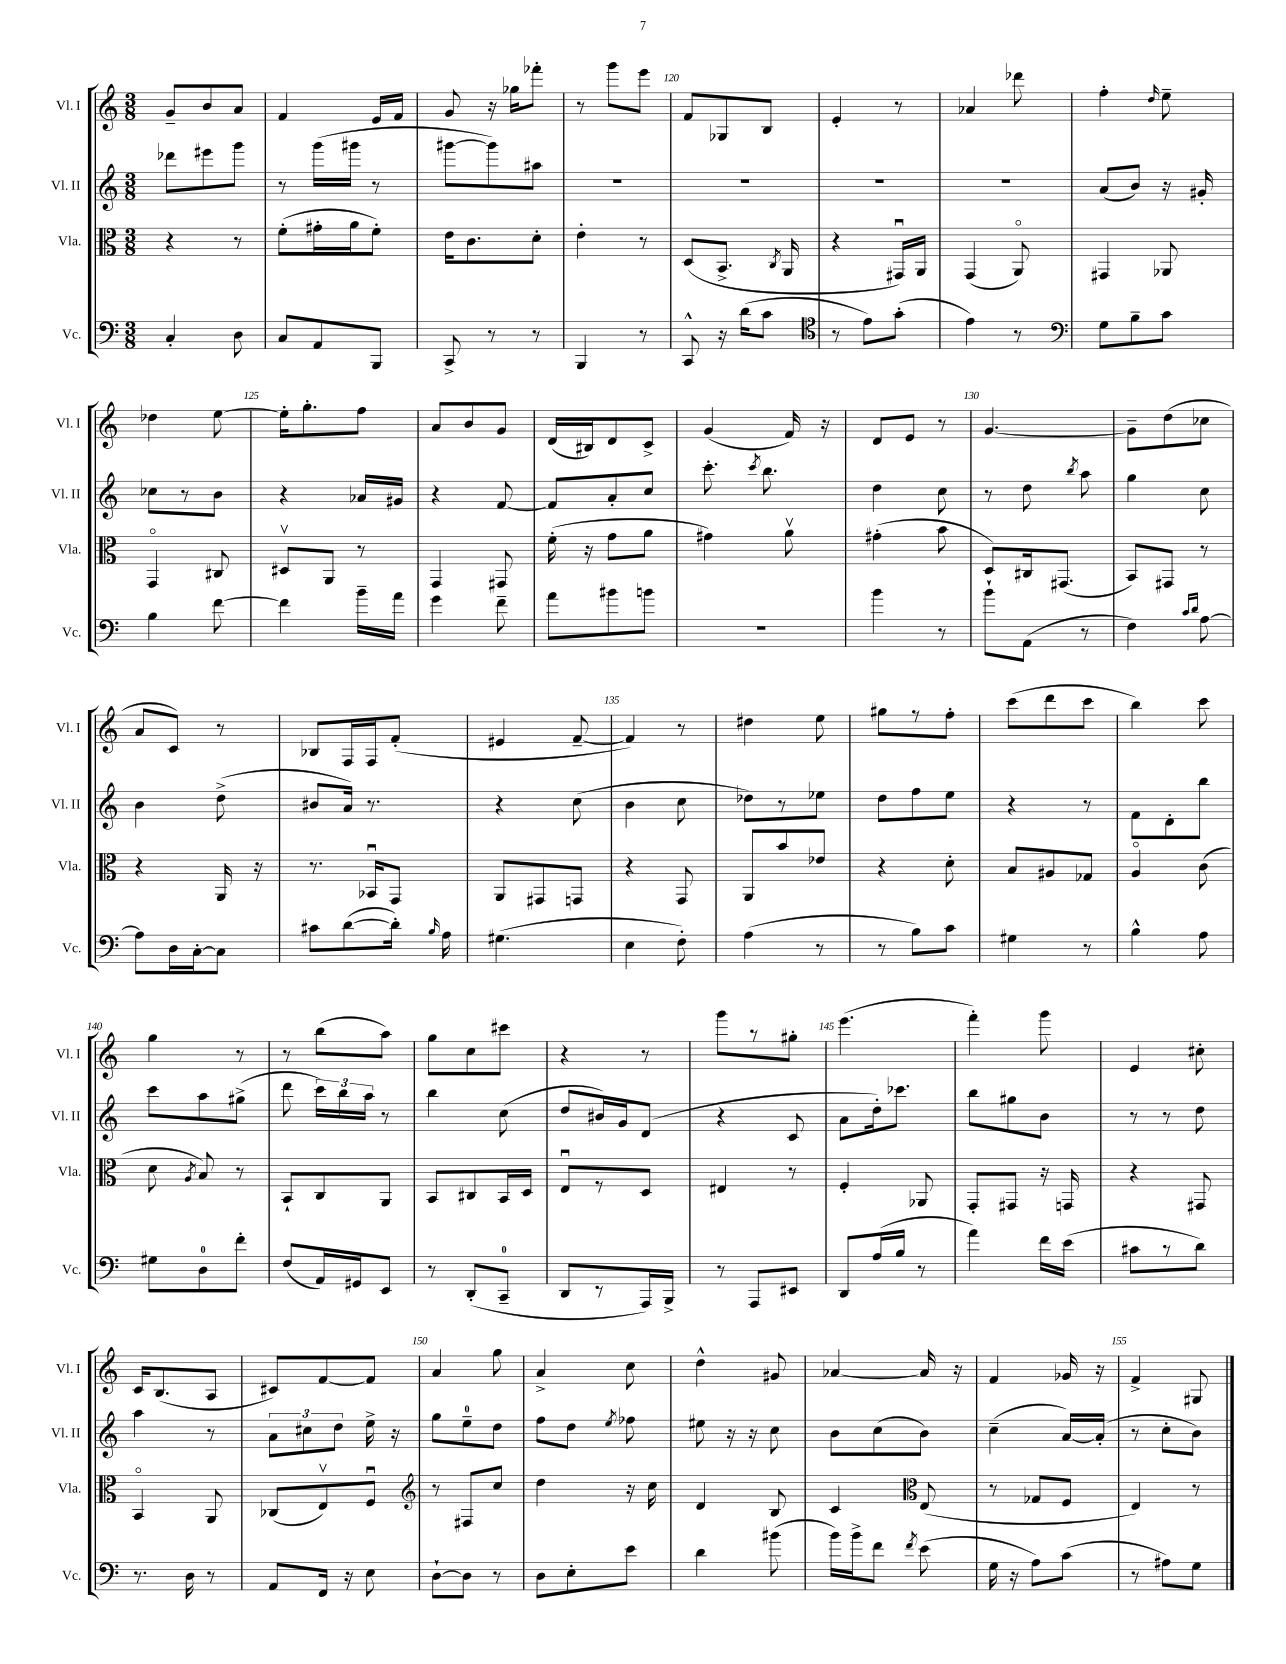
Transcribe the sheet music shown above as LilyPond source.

<<
\new StaffGroup <<
\new Staff = "s0" \with { instrumentName = "Vl. I" shortInstrumentName = "Vl. I" } {
    \clef treble \key c \major \numericTimeSignature \time 3/8
    \autoBeamOff g'8[-- b'8 a'8] |
    f'4 e'16[ f'16] |
    g'8 r16 ges''16[ fes'''8]-. |
    r8 g'''8[ e'''8] |
    f'8[ ges8 b8] |
    e'4-. r8 |
    aes'4 des'''8 |
    f''4-. \grace { d''16 } e''8-- |
    des''4 e''8~ |
    e''16[-. g''8.-. f''8] |
    a'8[ b'8 g'8] |
    d'16[( bis16) d'8 c'8]-> |
    g'4( f'16) r16 |
    d'8[ e'8] r8 |
    g'4.~ |
    g'8[-- d''8( ces''8] |
    a'8[ c'8]) r8 |
    bes8[ f16 f16 f'8]-.( |
    eis'4 f'8~-- |
    f'4) r8 |
    dis''4 e''8 |
    gis''8[ r8 f''8]-. |
    c'''8[( d'''8 c'''8] |
    b''4) c'''8 |
    g''4 r8 |
    r8 b''8[( a''8]) |
    g''8[ c''8 cis'''8] |
    r4 r8 |
    g'''8[ r8 gis''8]-. |
    e'''4.( |
    f'''4-.) g'''8 |
    e'4 cis''8-. |
    c'16[ b8.( a8] |
    cis'8[) f'8~ f'8] |
    a'4 g''8 |
    a'4-> c''8 |
    d''4-^ gis'8 |
    aes'4~ aes'16 r16 |
    f'4 ges'16 r16 |
    f'4-> gis8 \bar "|." |
}
\new Staff = "s1" \with { instrumentName = "Vl. II" shortInstrumentName = "Vl. II" } {
    \clef treble \key c \major \numericTimeSignature \time 3/8
    \autoBeamOff des'''8[ eis'''8 g'''8] |
    r8 g'''16[( gis'''16] r8 |
    gis'''8[~ gis'''8) ais''8] |
    R4. |
    R4. |
    R4. |
    R4. |
    a'8[( b'8]) r16 gis'16-. |
    ces''8[ r8 b'8] |
    r4 aes'16[ gis'16] |
    r4 f'8~ |
    f'8[ a'8-. c''8] |
    c'''8.-. \acciaccatura { c'''8 } b''8. |
    d''4 c''8 |
    r8 d''8 \acciaccatura { b''8 } a''8 |
    g''4 c''8 |
    b'4 d''8->( |
    bis'8[ a'16]) r8. |
    r4 c''8( |
    b'4 c''8 |
    des''8[) r8 ees''8] |
    d''8[ f''8 e''8] |
    r4 r8 |
    f'8[ d'8-. b''8] |
    c'''8[ a''8 gis''8]->( |
    d'''8 \tuplet 3/2 { c'''16[) b''16 a''16] } r8 |
    b''4 c''8( |
    d''8[ bis'16) g'16 d'8]( |
    r4 c'8 |
    a'8[ d''16-.) ces'''8.] |
    b''8[ gis''8 b'8] |
    r8 r8 d''8 |
    a''4 r8 |
    \tuplet 3/2 { a'8[ cis''8 d''8] } e''16-> r16 |
    g''8[ e''8-0-- d''8] |
    f''8[ d''8] \acciaccatura { e''8 } fes''8 |
    eis''8 r16 r16 c''8 |
    b'8[ c''8( b'8]) |
    c''4--( a'16[~) a'16]-.( |
    r8 c''8[-. b'8]) \bar "|." |
}
\new Staff = "s2" \with { instrumentName = "Vla." shortInstrumentName = "Vla." } {
    \clef alto \key c \major \numericTimeSignature \time 3/8
    \autoBeamOff r4 r8 |
    f'8[-.( gis'16-. a'16 f'8]-.) |
    e'16[ c'8. d'8]-. |
    e'4-. r8 |
    d8[( b,8.]-> \acciaccatura { c8 } a,16 |
    r4 gis,16[\downbow) a,16] |
    g,4( a,8\flageolet) |
    gis,4 aes,8 |
    g,4\flageolet cis8 |
    dis8[\upbow a,8] r8 |
    g,4 gis,8 |
    f'16-.( r16 g'8[ a'8] |
    gis'4) a'8\upbow |
    gis'4-.( b'8 |
    d8[) cis16 gis,8.]( |
    b,8[) gis,8] r8 |
    r4 a,16 r16 |
    r8. bes,16[\downbow g,8] |
    a,8[ gis,8 g,8] |
    r4 g,8 |
    a,8[ b'8 ees'8] |
    r4 d'8-. |
    b8[ ais8 ges8] |
    a4\flageolet c'8( |
    d'8 \acciaccatura { a8 } b8) r8 |
    b,8[-! c8 a,8] |
    b,8[ cis8 b,16 d16] |
    e8[\downbow r8 d8] |
    eis4 r8 |
    f4-. aes,8 |
    g,8[-. gis,8] r16 g,16 |
    r4 gis,8 |
    b,4\flageolet a,8 |
    ces8[( e8\upbow) f8]\downbow |
    \clef treble r8 fis8[ c''8] |
    d''4 r16 c''16 |
    d'4 b8 |
    c'4 \clef alto e8( |
    r8 ges8[ f8] |
    e4) r8 \bar "|." |
}
\new Staff = "s3" \with { instrumentName = "Vc." shortInstrumentName = "Vc." } {
    \clef bass \key c \major \numericTimeSignature \time 3/8
    \autoBeamOff c4-. d8 |
    c8[ a,8 b,,8] |
    c,8-> r8 r8 |
    b,,4 r8 |
    c,8-^ r16 d'16[( c'8] |
    \clef tenor r8 e'8[) g'8]-.( |
    e'4) r8 |
    \clef bass g8[ b8-- c'8] |
    b4 f'8~ |
    f'4 b'16[-- a'16] |
    g'4 f'8-- |
    a'8[ bis'8 b'8] |
    R4. |
    b'4 r8 |
    b'8[-! a,8]( r8 |
    f4) \grace { c'16[ d'16] } a8~ |
    a8[ d16 c16~-. c8] |
    cis'8[ d'8~( d'16]-.) \grace { b16 } a16 |
    gis4.( |
    e4 f8-.) |
    a4( r8 |
    r8 b8[) c'8] |
    gis4 r8 |
    b4-^ a8 |
    gis8[ d8-0 f'8]-. |
    f8[( a,16) gis,16 e,8] |
    r8 d,8[-.( c,8]-0-- |
    d,8[ r8 a,,16) b,,16]-> |
    r8 a,,8[ eis,8] |
    d,8[ a16( b16] r8 |
    a'4) f'16[ e'16]( |
    cis'8[ r8 d'8]) |
    r8. d16 r8 |
    a,8[ f,16] r16 e8 |
    d8[~-! d8] r8 |
    d8[ e8-. e'8] |
    d'4 bis'8( |
    b'16[) b'16-> f'8] \acciaccatura { f'8 } e'8( |
    g16 r16 a8[) c'8]( |
    r8 ais8[) g8] \bar "|." |
}
>>
>>
\layout { \context { \Score currentBarNumber = #116 \override BarNumber.break-visibility = ##(#f #t #t) barNumberVisibility = #(every-nth-bar-number-visible 5) } }
